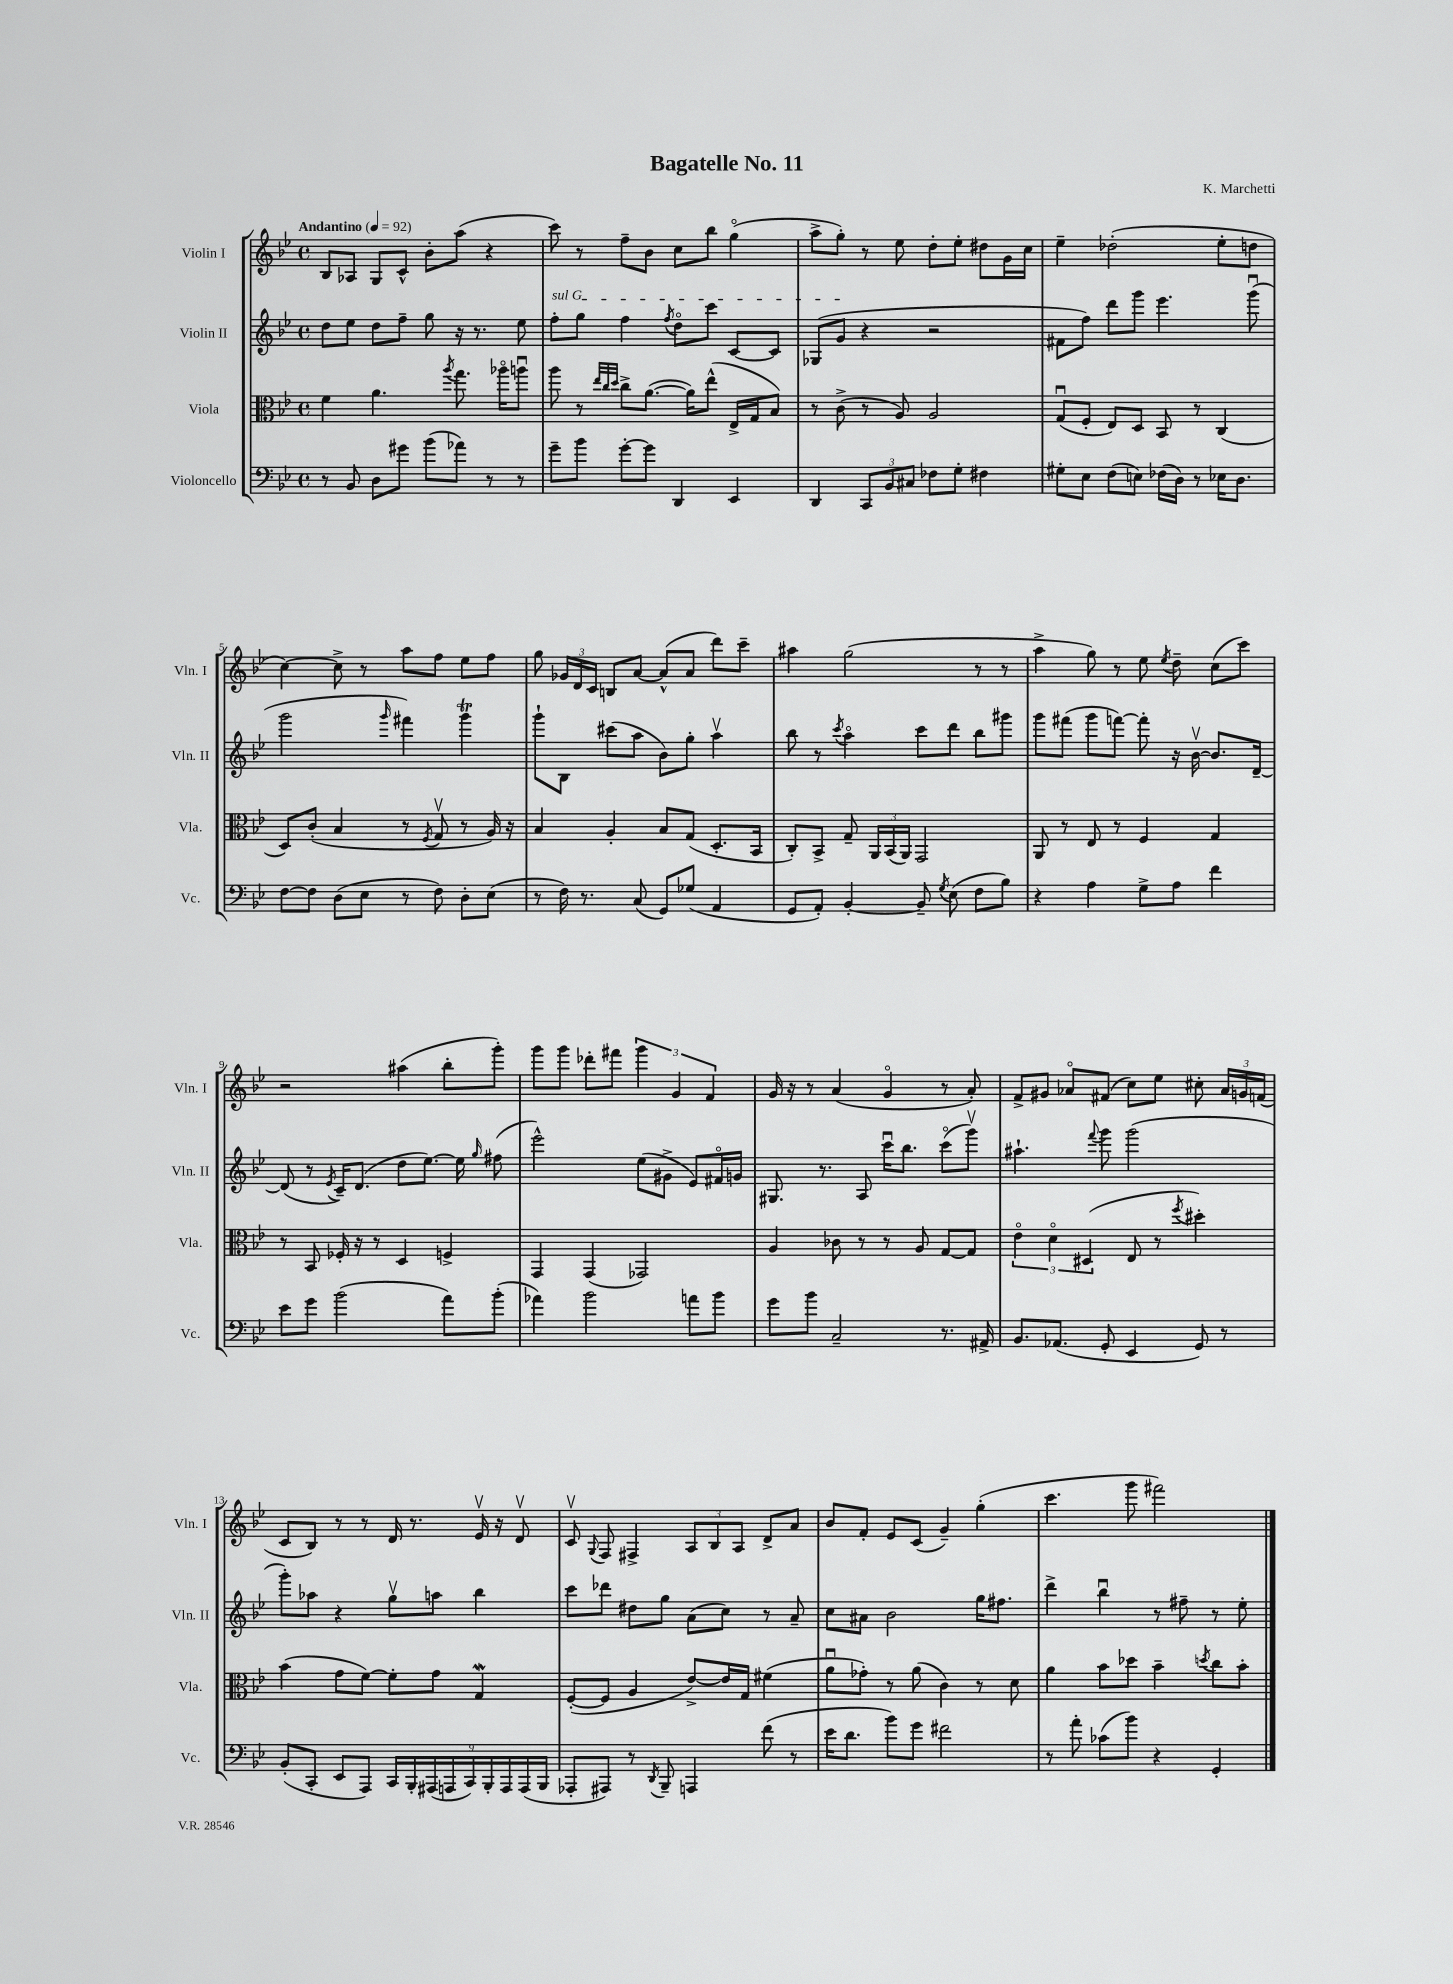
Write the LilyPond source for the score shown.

\header { title = "Bagatelle No. 11" composer = "K. Marchetti" }
<<
\new StaffGroup <<
\new Staff = "s0" \with { instrumentName = "Violin I" shortInstrumentName = "Vln. I" } {
    \clef treble \key bes \major \defaultTimeSignature \time 4/4 \tempo "Andantino" 4 = 92
    \autoBeamOff bes8[ aes8] g8[ c'8]-^ bes'8[-. a''8]( r4 |
    c'''8) r8 f''8[-- bes'8] c''8[ bes''8] g''4\flageolet( |
    a''8[-> g''8]-.) r8 ees''8 d''8[-. ees''8]-. dis''8[ g'16 c''16] |
    ees''4-- des''2-.( ees''8[-. d''8] |
    c''4~) c''8-> r8 a''8[ f''8] ees''8[ f''8] |
    g''8 \tuplet 3/2 { ges'16[ d'16 c'16] } b8[ a'8]~ a'8[-^( a'8] d'''8[) c'''8]-- |
    ais''4 g''2( r8 r8 |
    a''4-> g''8) r8 ees''8 \acciaccatura { ees''8 } d''8-- c''8[( c'''8]) |
    r2 ais''4( bes''8[-. g'''8]-.) |
    g'''8[ g'''8] des'''8[-. fis'''8] \tuplet 3/2 { g'''4 g'4 f'4 } |
    g'16 r16 r8 a'4( g'4\flageolet r8 a'8-.) |
    f'8[-> gis'8] aes'8[\flageolet fis'8]( c''8[) ees''8] cis''8-. \tuplet 3/2 { aes'16[ g'16 f'16]( } |
    c'8[ bes8]) r8 r8 d'16 r8. ees'16\upbow r16 d'8\upbow |
    c'8\upbow \appoggiatura { g8 } f8 fis4-> \tuplet 3/2 { a8[ bes8 a8] } d'8[-> a'8] |
    bes'8[ f'8]-. ees'8[ c'8]( g'4--) g''4-.( |
    c'''4. g'''8 fis'''2) \bar "|." |
}
\new Staff = "s1" \with { instrumentName = "Violin II" shortInstrumentName = "Vln. II" } {
    \clef treble \key bes \major \defaultTimeSignature \time 4/4
    \autoBeamOff d''8[ ees''8] d''8[ f''8]-- g''8 r16 r8. ees''8 |
    \once \override TextSpanner.bound-details.left.text = \markup { \italic "sul G" } f''8[-.\startTextSpan g''8] f''4 \acciaccatura { f''8 } d''8[\flageolet c'''8] c'8[~ c'8] |
    ges8[( g'8]\stopTextSpan r4 r2 |
    fis'8[ f''8]) d'''8[ g'''8] ees'''4. g'''8\downbow( |
    g'''2 \grace { g'''16 } fis'''4) g'''4\trill |
    g'''8[-! bes8] cis'''8[( a''8] bes'8[) g''8]-. a''4\upbow |
    bes''8 r8 \acciaccatura { c'''8 } a''4\flageolet c'''8[ d'''8] bes''8[ gis'''8] |
    g'''8[ fis'''8]( g'''8[ f'''8]~) f'''8-. r16 bes'16~\upbow bes'8.[ d'16]~-- |
    d'8( r8 \acciaccatura { ees'8 } c'16[--) d'8.]( d''8[ ees''8.]~) ees''16 \grace { g''16 } fis''8( |
    ees'''2-^) ees''8[( gis'8]-> ees'8[) fis'16\flageolet g'16] |
    gis8. r8. a8 c'''16[\downbow bes''8.] c'''8[\flageolet( g'''8]\upbow) |
    ais''4.-! \appoggiatura { f'''8 } g'''8 g'''2( |
    g'''8[-.) aes''8] r4 g''8[\upbow a''8] bes''4 |
    c'''8[ des'''8] dis''8[ g''8] a'8[( c''8]) r8 a'8-- |
    c''8[ ais'8] bes'2 g''16[ fis''8.] |
    d'''4-> bes''4\downbow r8 fis''8-- r8 ees''8-. \bar "|." |
}
\new Staff = "s2" \with { instrumentName = "Viola" shortInstrumentName = "Vla." } {
    \clef alto \key bes \major \defaultTimeSignature \time 4/4
    \autoBeamOff f'4 a'4. \acciaccatura { a''8 } g''8. aes''16[\flageolet a''8]\downbow |
    a''8 r8 \grace { ees''32[ c''32 d''32] } c''8[-> a'8.]~( a'16[) ees''8]-^( ees16[-> g16 bes8]) |
    r8 c'8->( r8 a8) a2 |
    g8[\downbow( f8]-. ees8[) d8] bes,8 r8 c4( |
    d8[) c'8]-.( bes4 r8 \acciaccatura { f8 } g8\upbow r8 a16) r16 |
    bes4 a4-. bes8[ g8]( d8.[-. bes,16] |
    c8[-.) bes,8]-> g8-- \tuplet 3/2 { a,16[ bes,16( a,16]) } g,2 |
    a,8 r8 ees8 r8 f4 g4 |
    r8 bes,8 fes16-. r16 r8 d4 f4-> |
    g,4 g,4( ges,2) |
    a4 ces'8 r8 r8 a8 g8[~ g8] |
    \tuplet 3/2 { ees'4\flageolet d'4\flageolet dis4( } ees8 r8 \acciaccatura { f''8 } dis''4-.) |
    bes'4( g'8[ f'8]~) f'8[-. g'8] g4\mordent |
    f8[~-.( f8] a4 ees'8[~->) ees'16 g16] fis'4( |
    a'8[\downbow ges'8]-.) r8 a'8( c'4) r8 d'8 |
    a'4 bes'8[ des''8] bes'4-- \acciaccatura { d''8 } c''8[ bes'8]-. \bar "|." |
}
\new Staff = "s3" \with { instrumentName = "Violoncello" shortInstrumentName = "Vc." } {
    \clef bass \key bes \major \defaultTimeSignature \time 4/4
    \autoBeamOff r8 bes,8 d8[ gis'8] bes'8[( aes'8]) r8 r8 |
    g'8[-- bes'8] g'8[~-. g'8] d,4 ees,4 |
    d,4 \tuplet 3/2 { c,8[ bes,8 cis8] } fes8[ g8]-. fis4 |
    gis8[-. ees8] f8[( e8]) fes16[( d16]) r8 ees16[ d8.] |
    f8[~ f8] d8[( ees8] r8 f8) d8[-. ees8]( |
    r8 f16) r8. c8( g,8[) ges8]( a,4 |
    g,8[ a,8]-.) bes,4~-. bes,8-- \acciaccatura { g8 } ees8( f8[ bes8]) |
    r4 a4 g8[-> a8] f'4 |
    ees'8[ g'8] bes'2( a'8[) bes'8]-.( |
    aes'4) bes'2 a'8[ bes'8] |
    g'8[ bes'8] c2-- r8. ais,16-> |
    bes,8.[ aes,8.]( g,8-. ees,4 g,8) r8 |
    bes,8[-.( c,8]-. ees,8[ a,,8]) \tuplet 9/8 { c,16[ bes,,16-. ais,,16( a,,16 c,16) bes,,16-. a,,16 a,,16( bes,,16] } |
    aes,,8[-. ais,,8]) r8 \acciaccatura { d,8 } bes,,8-- a,,4 f'8( r8 |
    ees'16[ d'8.] bes'8[) g'8] fis'2 |
    r8 a'8-. ces'8[( bes'8]) r4 g,4-. \bar "|." |
}
>>
>>
